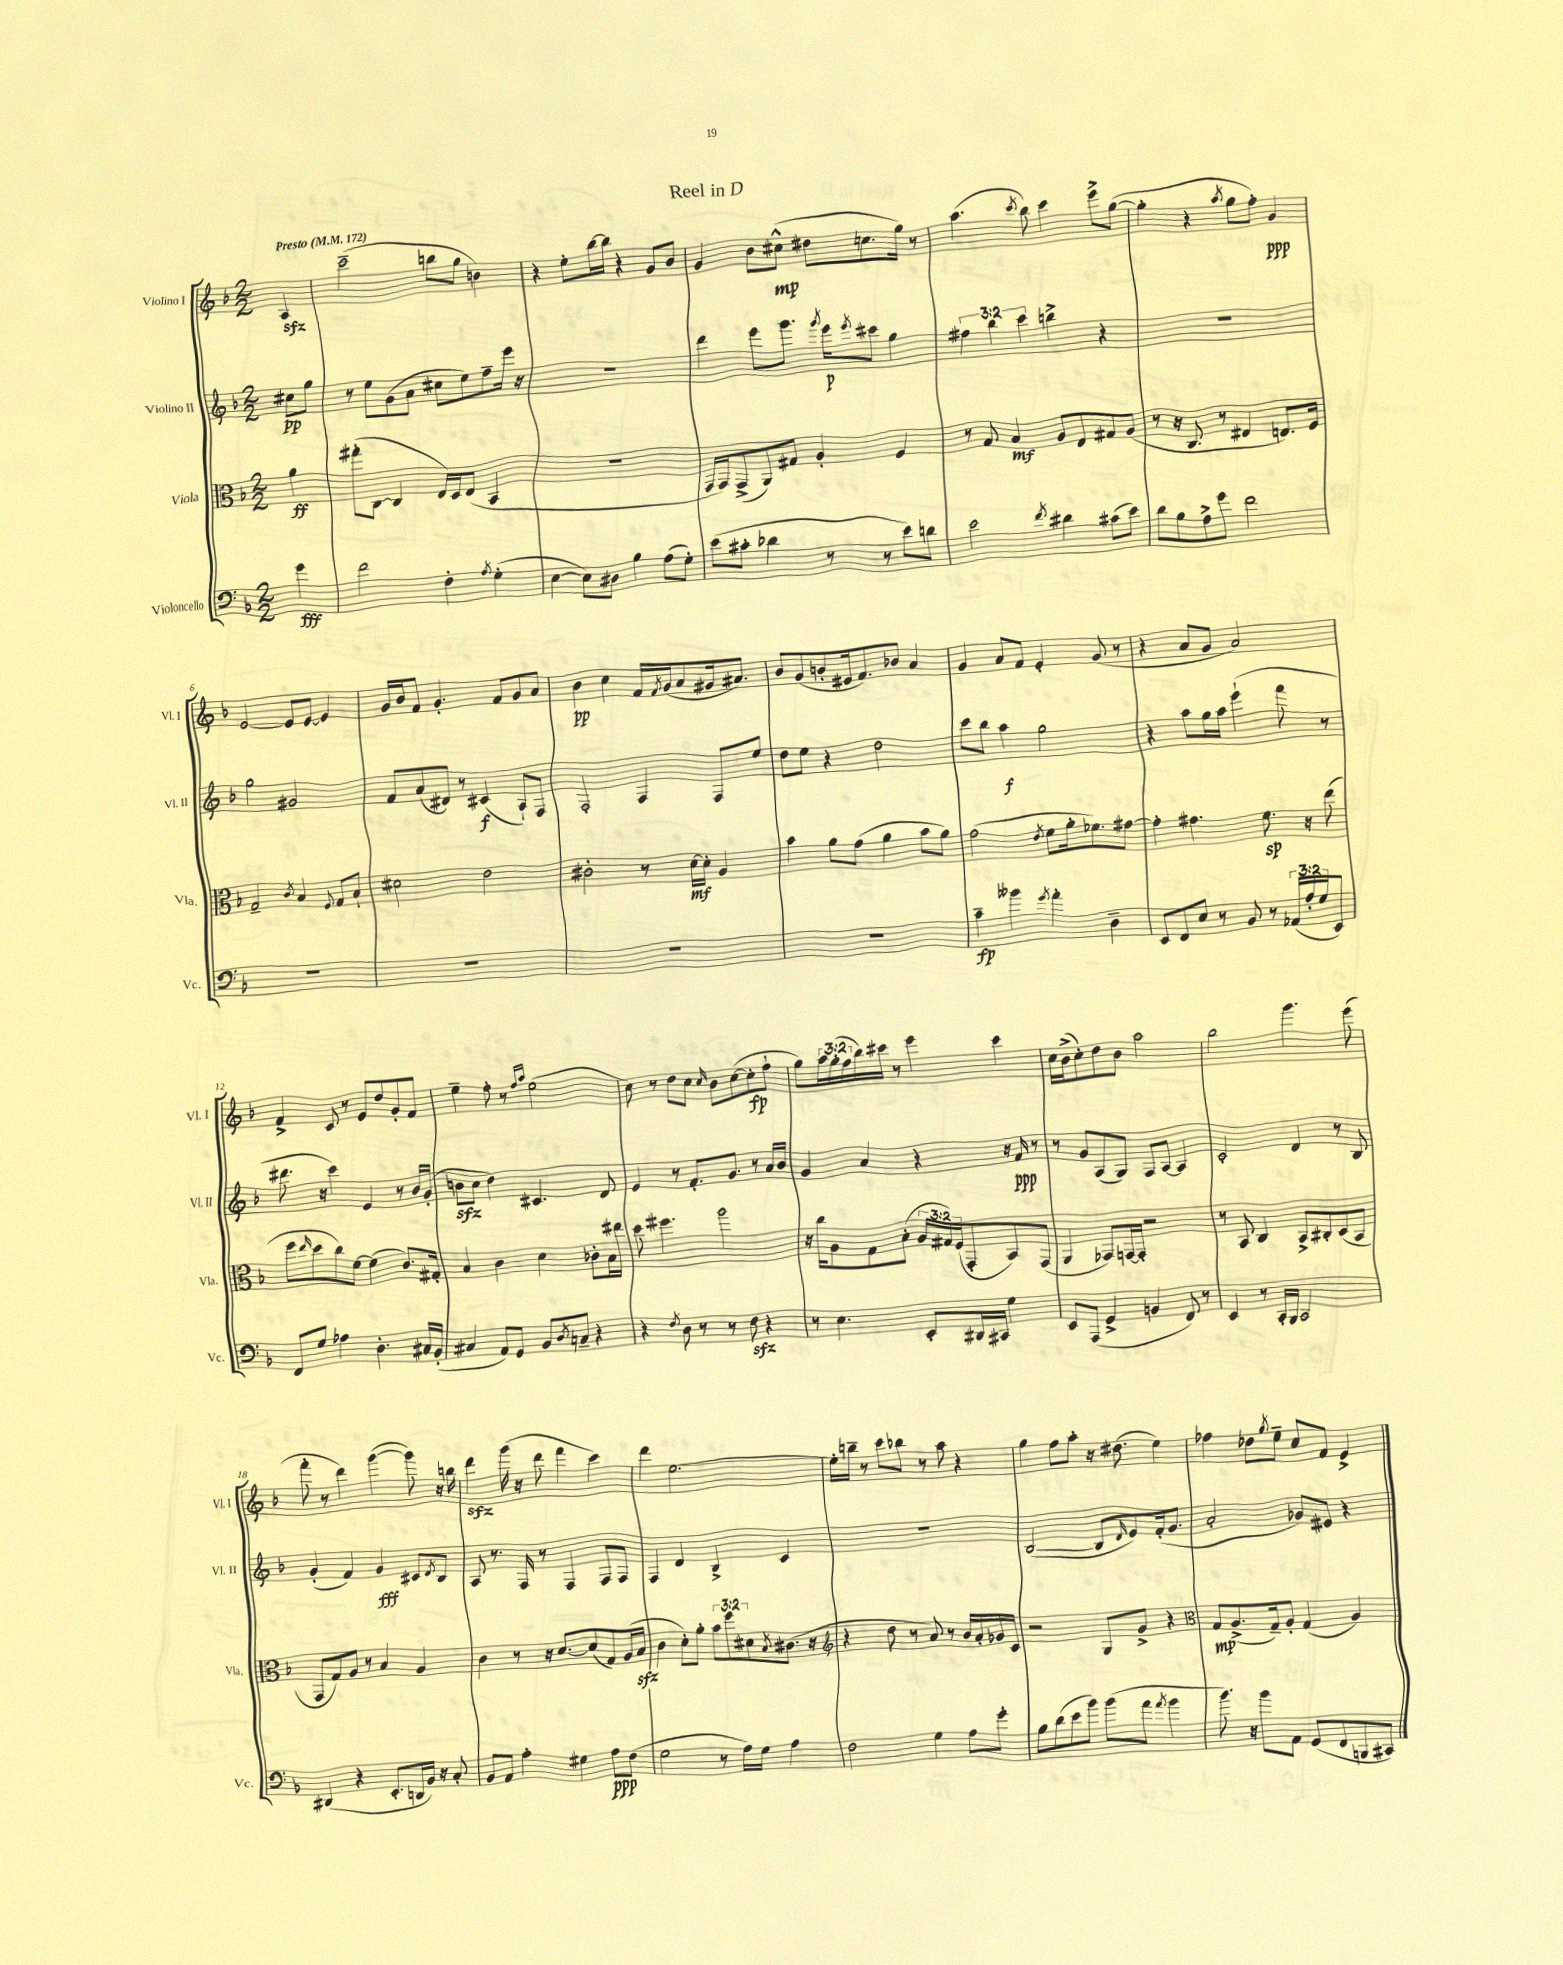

**kern	**kern	**kern	**kern
*staff4	*staff3	*staff2	*staff1
*clefF4	*clefC3	*clefG2	*clefG2
*k[b-]	*k[b-]	*k[b-]	*k[b-]
*M2/2	*M2/2	*M2/2	*M2/2
*MM172	*MM172	*MM172	*MM172
4g	4a	8cc#	4A
.	.	8gg	.
=	=	=	=
2f	(8gg#'	8r	(2ccc~
.	[8C	8ee	.
.	4C]	(8g	.
.	.	8a	.
4F'	16E)	8cc#	8bb
.	16D	.	.
.	(8E	8ee)	8gg
8qA	.	.	.
(4G'	4BB-	8ff~	4b)
.	.	16eee	.
.	.	16r	.
=	=	=	=
[4E	1r	1r	4r
8E])	.	.	8ee'
8D#	.	.	[16bb-
.	.	.	16bb-]
4B-	.	.	4r
(8A	.	.	8g
8G')	.	.	8b-
=	=	=	=
(8e	16GG	4ddd	4g
.	16GG)	.	.
8c#'	(8GG^	.	.
4d-	8AA)	8eee	8b-
.	8G#	8.ggg	(8cc#^^
8r	4A'	.	8dd#
.	.	8qggg	.
.	.	16eee	.
.	.	8qeee	.
8r	.	8ccc#	8.cc
8e)	4F	4gg	.
.	.	.	16gg)
8d	.	.	8r
=	=	=	=
2e	8r	6ff#	(4.aa
.	8G	.	.
.	.	6bb-	.
.	4B-	.	.
.	.	6ccc	.
.	.	.	8qccc
.	.	.	8bb-)
8qf	.	.	.
4d#	8A	4bb^	4ccc
.	8E	.	.
(8c#	8G#	4r	8eee^
8e)	(8A	.	([8gg
=	=	=	=
8d	8r	1r	4gg']
8B-	16r	.	.
.	8.C	.	.
8A^	.	.	4r
8g	8r	.	.
.	.	.	8qaa
2f	4E#	.	8gg
.	.	.	8ff')
.	8.E)	.	4g
.	16F	.	.
=	=	=	=
1r	2G~	2gg	[2e
.	8qc	.	.
.	4B-	2g#	8e]
.	.	.	[8e
.	8qqF	.	.
.	8G	.	4e]
.	8B-`	.	.
=	=	=	=
1r	2d#	8f	16g
.	.	.	16b-
.	.	(8a	8f
.	.	8d#)	4.g'
.	.	8r	.
.	2e	(4c#	.
.	.	.	8f
.	.	8A`)	8g
.	.	8F	8a
=	=	=	=
1r	2c#'	2F'	4b-
.	.	.	4cc
.	8r	4F	16f
.	.	.	8qf
.	.	.	(16g
.	[16d	.	8a
.	16d']	.	.
.	4A	8F	16g#
.	.	.	8.a#)
.	.	8ee	.
=	=	=	=
1r	4b-	8dd	8b-
.	.	8ee	(8g
.	8a	4r	8b'
.	(8g	.	16e#
.	.	.	8.f)
.	4a	2dd	.
.	.	.	8b-
.	8b-	.	4a
.	8a)	.	.
=	=	=	=
4c~	(2g	8ccc	4g
.	.	8bb-	.
4b--	.	4aa	8a
.	.	.	8f
8qg	8qe	.	.
4a'	8f	2gg	4e'
.	16a'	.	.
.	8.f-)	.	.
4D~	.	.	(8g
.	[8g#	.	8r
=	=	=	=
8EE	4g#']	4r	4r
8FF	.	.	.
8E	4.g#	8aa	8a
8r	.	16gg	8g
.	.	16aa	.
8BB-	.	(4eee`	2a)
8r	8.f	.	.
(24AA-	.	8fff	.
24A'	.	.	.
.	16r	.	.
24G	.	.	.
8EE)	(8ee	8r	.
=	=	=	=
8FF	8ff	8.ddd#	4f^
.	16qqee	.	.
8G	8dd	.	.
.	.	16r	.
4A-	8cc)	4ccc)	8c
.	[8f	.	8r
4.D'	(4f]	4e	8e
.	.	.	8dd
.	8.c)	8r	8g'
16C#	.	16b-	8f
(16BB-'	16G#'	(16g'	.
=	=	=	=
4C#	4B-	8b	4ee~
.	.	8cc	.
8AA)	4c	4dd)	8ff'
8GG	.	.	8r
.	.	.	16qqff
.	.	.	16qqaa
8BB-	4d	4.c#	(2ee
8qD	.	.	.
8C~	.	.	.
4r	8c-'	.	.
.	16B-	8d	.
.	16ee#	.	.
=	=	=	=
4r	8dd	4e	8cc)
.	4.ff#	.	8r
8qF	.	.	.
8D	.	8r	8dd
8r	.	8.f'	8cc
.	.	.	16qqcc
8r	2aa	.	8b-
.	.	8.g	.
8F	.	.	([8cc
4r	.	8r	8cc']
.	.	16a	8ff`
.	.	16b-	.
=	=	=	=
8r	16r	4g	8gg)
.	16cc	.	.
4.E	8A	.	24aa
.	.	.	(24gg'
.	.	.	24ff
.	8G	4a	16bb-)
.	.	.	16ccc#
.	(8B-'	.	8r
8EE'	24A	4r	4eee
.	24G#)	.	.
.	(24F	.	.
16DD#	8GG'	.	.
16CC#	.	.	.
4G	8BB-)	16r	4ccc#
.	.	16f	.
.	(8GG	8r	.
=	=	=	=
8EE	4AA	8r	16cc
.	.	.	(16b-^
(8AAA	.	8g	8cc')
4GG^	8GG-)	(8A	8dd
.	[16GG	8G)	8b-
.	16GG']	.	.
4BB	2r	8F	2aa
.	.	[8A	.
8FF)	.	4A]	.
8r	.	.	.
=	=	=	=
4EE	8r	2c'	2bb-
.	8BB-	.	.
8r	4C	.	.
16CC'	.	.	.
16BBB-	.	.	.
2CC	8BB-^	4d	4.ggg
.	8C#'	.	.
.	(8D	8r	.
.	8BB-	8B-	(8eee
=	=	=	=
(4DD#	8GG	(4g'	8fff'
.	8G)	.	8r
4r	8A	4f)	4ddd)
.	8r	.	.
8.EE'	4B-	4g	([4ggg
16DD	.	.	.
16BB-)	4A	8c#	8ggg])
16r	.	.	.
.	.	8qd	.
8C'	.	8B-	16r
.	.	.	16bb
=	=	=	=
8BB-	4c	8A	4ddd
8AA	.	8.r	.
4A'	8r	.	(16ggg
.	.	16F	16r
.	16r	8r	8ddd
.	[8.d	.	.
4G#	.	4F	4fff
.	(8d]	.	.
8A	8G)	8F	4ccc)
(8F	(16A	8F	.
.	16B-	.	.
=	=	=	=
2G	4c	4F	4ddd
.	8d')	4d	[2.ee
.	8a'	.	.
8r	12b-	4B-^	.
.	12ff	.	.
16A)	.	.	.
.	12d#	.	.
16G	.	.	.
.	8qB-	.	.
4A	(8.c#	4c	.
.	16r	.	.
=	=	=	=
*	*clefG2	*	*
2F	4r	1r	16ee']
.	.	.	16bb~
.	.	.	8r
.	8dd	.	8ccc
.	8r	.	8bb-
4G	8a)	.	8r
.	8r	.	8aa
8A	16b-	.	4r
.	16a'	.	.
8g'	16g-	.	.
.	16c	.	.
=	=	=	=
8B-	2r	([2B-	4gg
(8d	.	.	.
8e	.	.	8ff
8b-)	.	.	8aa'
(8b-	8G	8B-]	16r
.	.	.	(8.dd#
.	.	16qqd	.
8a	8g^	8e)	.
8qa	.	.	.
4b-	4r	(16f'	4ee)
.	.	8.g	.
=	=	=	=
*	*clefC3	*	*
8.b-)	8G	2a'	4ff-
.	(8.A^	.	.
16r	.	.	.
8b-	.	.	8dd-
.	16G~)	.	.
.	.	.	8qgg
8AA	8A'	.	8ee~
(8GG	(4G	8g-)	8cc
8FF	.	8e#	8f
8BBB	4A)	4r	4e^
8CC#)	.	.	.
==	==	==	==
*-	*-	*-	*-
